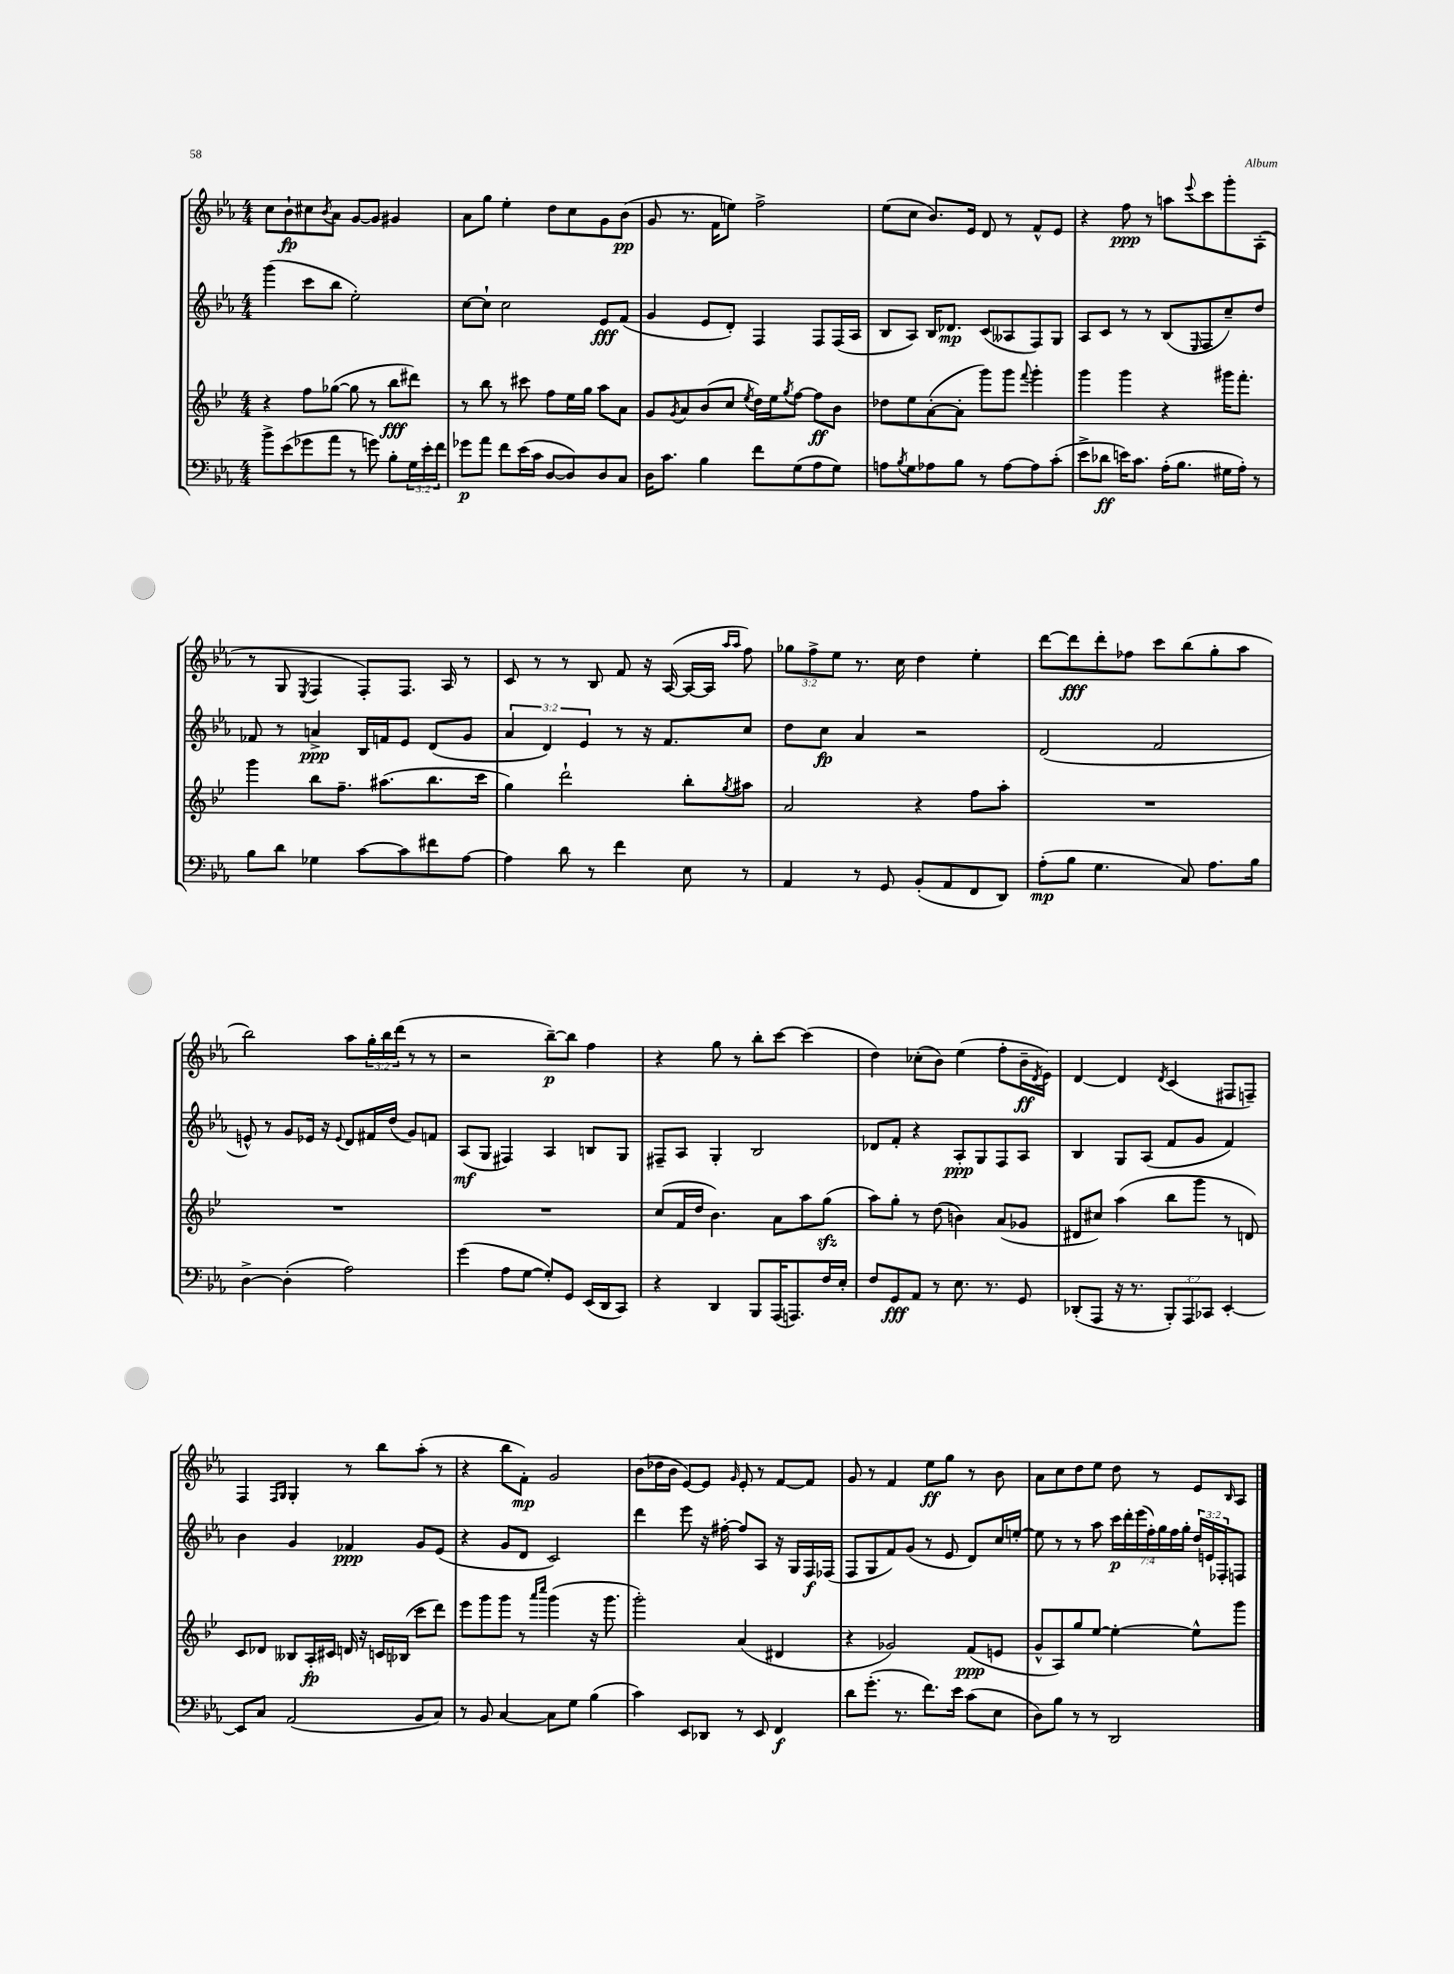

**kern	**dynam	**kern	**dynam	**kern	**dynam	**kern	**dynam
*part4	*part4	*part3	*part3	*part2	*part2	*part1	*part1
*staff4	*staff4	*staff3	*staff3	*staff2	*staff2	*staff1	*staff1
*clefF4	*	*clefG2	*	*clefG2	*	*clefG2	*
*k[b-e-a-]	*	*k[b-e-]	*	*k[b-e-a-]	*	*k[b-e-a-]	*
*M4/4	*	*M4/4	*	*M4/4	*	*M4/4	*
=74	=74	=74	=74	=74	=74	=74	=74
8b-^\L	.	4r	.	(4ggg\	.	8cc\L	.
(8e-\	.	.	.	.	.	8b-`\	fp
8g-X\	.	8ff\L	.	8ccc\L	.	8cc#X\	.
.	.	.	.	.	.	8qb-/	.
8a-\J	.	([8gg-X\J	.	8bb-\J	.	8a-\J	.
8r	.	8gg-\]	.	2ee-'\)	.	[8g/L	.
8gn\)	.	8r	.	.	.	8g/J]	.
8B-'\L	.	8bb-\L	fff	.	.	4g#X/	.
24G\L	.	8ddd#X\J)	.	.	.	.	.
24e-'\	.	.	.	.	.	.	.
24f\JJ	.	.	.	.	.	.	.
=75	=75	=75	=75	=75	=75	=75	=75
8g-X\L	p	8r	.	[8cc\L	.	8a-\L	.
8a-\J	.	8bb-\	.	8cc`\J]	.	8gg\J	.
8f\L	.	8r	.	2cc\	.	4ee-'\	.
(16e-\L	.	8ccc#X\	.	.	.	.	.
16c\JJ	.	.	.	.	.	.	.
[8D/L	.	8ff\L	.	.	.	8dd\L	.
8D/])	.	16ee-\L	.	.	.	8cc\	.
.	.	16gg\JJ	.	.	.	.	.
8D/	.	8aa\L	.	8e-/L	fff	8g\	.
8C/J	.	8a\J	.	(8f/J	.	(8b-\J	pp
=76	=76	=76	=76	=76	=76	=76	=76
16D\KL	.	8g/L	.	4g/	.	8g/	.
8.c\J	.	.	.	.	.	.	.
.	.	8qg/	.	.	.	.	.
.	.	8a/	.	.	.	8.r	.
4B-\	.	(8b-/	.	8e-/L	.	.	.
.	.	.	.	.	.	16f\KL	.
.	.	8cc/J	.	8d'/J)	.	8een\J)	.
.	.	8qee-/	.	.	.	.	.
8f\L	.	16dd\LL)	.	4F/	.	2ff^\	.
.	.	16ee-\J	.	.	.	.	.
.	.	8qgg/	.	.	.	.	.
(8G\	.	[8ff\J	.	.	.	.	.
8A-\	.	8ff\L]	ff	8F/L	.	.	.
8G\J)	.	8b-\J	.	(16F/L	.	.	.
.	.	.	.	16A-/JJ	.	.	.
=77	=77	=77	=77	=77	=77	=77	=77
8An\L	.	8dd-X\L	.	8B-/L	.	(8ee-\L	.
8qB-/	.	.	.	.	.	.	.
8G\	.	8ee-\	.	8A-/J)	.	8cc\J	.
8A-X\	.	([8a'\	.	16B-/KL	.	8.b-/L)	.
.	.	.	.	8.d-X/J	mp	.	.
8B-\J	.	8a'\J]	.	.	.	.	.
.	.	.	.	.	.	16e-/Jk	.
8r	.	8ggg\L)	.	(8c/L	.	8d/	.
[8A-\L	.	8ggg\J	.	8A--X/	.	8r	.
.	.	8qqfff/	.	.	.	.	.
8A-\]	.	4ggg'\	.	8F/)	.	8f^^/L	.
(8c'\J	.	.	.	8G/J	.	8e-/J	.
=78	=78	=78	=78	=78	=78	=78	=78
8e-^\L	.	4ggg\	.	8A-/L	.	4r	.
8d-X\J	ff	.	.	8c/J	.	.	.
16en\KL)	.	4ggg\	.	8r	.	8ff\	ppp
8.c\J	.	.	.	.	.	.	.
.	.	.	.	8r	.	8r	.
(16A-'\KL	.	4r	.	(8B-/L	.	8aan\L	.
8.B-\J	.	.	.	.	.	.	.
.	.	.	.	16qqE-/	.	8qqeee-/	.
.	.	.	.	8F/	.	8ccc\	.
16G#X\LL	.	16ggg#X\KL	.	8cc~/)	.	8ggg'\	.
16A-'\JJ)	.	8.fff'\J	.	.	.	.	.
8r	.	.	.	8dd/J	.	(8A-'\J	.
!!LO:LB:g=z
=79	=79	=79	=79	=79	=79	=79	=79
8B-\L	.	4ggg\	.	8f-X/	.	8r	.
8d\J	.	.	.	8r	.	8G/	.
.	.	.	.	.	.	8qE-/	.
4G-X\	.	8bb-\L	.	4an^/	ppp	4F/	.
.	.	8.ff~\J	.	.	.	.	.
[8c\L	.	.	.	16B-/LL	.	8F'/L)	.
.	.	(8.aa#X\L	.	16fn/J	.	.	.
8c\]	.	.	.	8e-/J	.	8.F/J	.
8f#X\	.	8.bb-\	.	(8d/L	.	.	.
.	.	.	.	.	.	16A-/	.
[8A-\J	.	.	.	8g/J	.	8r	.
.	.	16ccc\Jk	.	.	.	.	.
=80	=80	=80	=80	=80	=80	=80	=80
4A-\]	.	4gg\)	.	6a-/	.	8c/	.
.	.	.	.	.	.	8r	.
.	.	.	.	6d/)	.	.	.
8d\	.	2ddd`\	.	.	.	8r	.
.	.	.	.	6e-/	.	.	.
8r	.	.	.	.	.	8B-/	.
4f\	.	.	.	8r	.	8f/	.
.	.	.	.	16r	.	16r	.
.	.	.	.	8.f/L	.	([16A-/	.
8E-\	.	8bb-'\L	.	.	.	16A-/LL_	.
.	.	.	.	.	.	16A-/JJ]	.
.	.	.	.	.	.	16qqaa-/LL	.
.	.	8qgg/	.	.	.	16qqaa-/JJ	.
8r	.	8aa#X\J	.	8cc/J	.	8ff\)	.
=81	=81	=81	=81	=81	=81	=81	=81
4AA-/	.	2a/	.	8dd\L	.	12gg-X\L	.
.	.	.	.	.	.	12ff^\	.
.	.	.	.	8cc\J	fp	.	.
.	.	.	.	.	.	12ee-\J	.
8r	.	.	.	4a-/	.	8.r	.
8GG/	.	.	.	.	.	.	.
.	.	.	.	.	.	16cc\	.
(8BB-'/L	.	4r	.	2r	.	4dd\	.
8AA-/	.	.	.	.	.	.	.
8FF/	.	8ff\L	.	.	.	4ee-'\	.
8DD/J)	.	8aa'\J	.	.	.	.	.
=82	=82	=82	=82	=82	=82	=82	=82
(8A-'\L	mp	1r	.	(2d/	.	[8ddd\L	.
8B-\J	.	.	.	.	.	8ddd\]	fff
4.G\	.	.	.	.	.	8ddd'\	.
.	.	.	.	.	.	8ff-X\J	.
.	.	.	.	2f/	.	8ccc\L	.
8C/)	.	.	.	.	.	(8bb-\	.
8.A-\L	.	.	.	.	.	8gg'\	.
.	.	.	.	.	.	8aa-\J	.
16B-\Jk	.	.	.	.	.	.	.
!!LO:LB:g=z
=83	=83	=83	=83	=83	=83	=83	=83
[4D^\	.	1r	.	8en^^/)	.	2bb-\)	.
.	.	.	.	8r	.	.	.
(4D'\]	.	.	.	8g/L	.	.	.
.	.	.	.	16e-X/Jk	.	.	.
.	.	.	.	16r	.	.	.
.	.	.	.	8qqe-/	.	.	.
2A-\)	.	.	.	8d/L	.	8aa-\L	.
.	.	.	.	16f#X/L	.	24gg'\L	.
.	.	.	.	.	.	24bb-\	.
.	.	.	.	(16dd/JJ	.	.	.
.	.	.	.	.	.	(24ddd\JJ	.
.	.	.	.	8g/L)	.	8r	.
.	.	.	.	8fn/J	.	8r	.
=84	=84	=84	=84	=84	=84	=84	=84
(4g\	.	1r	.	(8A-/L	mf	2r	.
.	.	.	.	8G/J	.	.	.
8A-\L	.	.	.	4F#X/)	.	.	.
[8G\J	.	.	.	.	.	.	.
8G'/L])	.	.	.	4A-/	.	[8bb-~\L)	p
8GG/J	.	.	.	.	.	8bb-\J]	.
(16EE-/LL	.	.	.	8Bn/L	.	4ff\	.
16DD/J	.	.	.	.	.	.	.
8CC/J)	.	.	.	8G/J	.	.	.
=85	=85	=85	=85	=85	=85	=85	=85
4r	.	(8cc/L	.	8F#X~/L	.	4r	.
.	.	16f/L	.	8A-/J	.	.	.
.	.	16dd/JJ	.	.	.	.	.
4DD/	.	4.b-\)	.	4G'/	.	8gg\	.
.	.	.	.	.	.	8r	.
8BBB-/L	.	.	.	2B-/	.	8bb-'\L	.
(16AAA-/K	.	8a\L	.	.	.	[8ccc\J	.
8.AAAn/)	.	.	.	.	.	.	.
.	.	8aa\	.	.	.	(4ccc\]	.
16F/L	.	(8ggzz\J	.	.	.	.	.
16E-'/JJ	.	.	.	.	.	.	.
=86	=86	=86	=86	=86	=86	=86	=86
8F/L	.	8aa\L)	.	8d-X/L	.	4dd\)	.
8GG/	fff	8gg'\J	.	8f'/J	.	.	.
8AA-/J	.	8r	.	4r	.	(8cc-X'\L	.
8r	.	(8dd\	.	.	.	8b-\J)	.
8.E-\	.	4bn\)	.	8A-'/L	ppp	(4ee-\	.
.	.	.	.	8G/	.	.	.
8.r	.	.	.	.	.	.	.
.	.	(8a/L	.	8F/	.	8ff'\L	.
8GG/	.	8g-X/J	.	8A-/J	.	16b-~\L	ff
.	.	.	.	.	.	8qd/	.
.	.	.	.	.	.	16e-\JJ)	.
=87	=87	=87	=87	=87	=87	=87	=87
(8DD-X'/L	.	8d#X/L	.	4B-/	.	[4d/	.
8AAA-/J	.	8cc#X/J)	.	.	.	.	.
16r	.	(4aa\	.	8G/L	.	4d/]	.
8.r	.	.	.	.	.	.	.
.	.	.	.	(8A-/J	.	.	.
.	.	.	.	.	.	8qd/	.
12BBB-'/L)	.	8bb-\L	.	8f/L	.	(4c/	.
12AAA-/	.	.	.	.	.	.	.
.	.	8ggg\J	.	8g/J	.	.	.
12CC-X/J	.	.	.	.	.	.	.
[4EE-'/	.	8r	.	4f/)	.	8F#X/L	.
.	.	8dn/)	.	.	.	8Fn~/J)	.
!!LO:LB:g=z
=88	=88	=88	=88	=88	=88	=88	=88
8EE-/L]	.	8c/L	.	4b-\	.	4F/	.
8C/J	.	8d-X/J	.	.	.	.	.
.	.	.	.	.	.	16qqF/LL	.
.	.	.	.	.	.	16qqG/JJ	.
(2AA-/	.	8B--X/L	.	4g/	.	4G'/	.
.	.	16A'/L	fp	.	.	.	.
.	.	16c#X/JJ	.	.	.	.	.
.	.	16dn/	.	4f-X/	ppp	8r	.
.	.	16r	.	.	.	.	.
.	.	16cn/LL	.	.	.	8bb-\L	.
.	.	(16B-X/JJ	.	.	.	.	.
8BB-/L	.	8ccc\L	.	8g/L	.	(8aa-'\J	.
8C/J)	.	8ddd\J)	.	(8e-/J	.	8r	.
=89	=89	=89	=89	=89	=89	=89	=89
8r	.	8eee-\L	.	4r	.	4r	.
8BB-/	.	8ggg\	.	.	.	.	.
[4C/	.	8ggg\J	.	8g/L	.	8bb-\L	.
.	.	8r	.	8d/J	.	8f'\J)	mp
.	.	16qqaaa/LL	.	.	.	.	.
.	.	16qqcccc/JJ	.	.	.	.	.
8C\L]	.	(4ggg\	.	2c/)	.	2g/	.
8G\J	.	.	.	.	.	.	.
(4B-\	.	16r	.	.	.	.	.
.	.	8.ggg\	.	.	.	.	.
=90	=90	=90	=90	=90	=90	=90	=90
4c\)	.	2ggg'\)	.	4ddd\	.	(8b-\L	.
.	.	.	.	.	.	16dd-X\L	.
.	.	.	.	.	.	16b-\JJ	.
8EE-/L	.	.	.	8eee-\	.	[8e-/L)	.
8DD-X/J	.	.	.	16r	.	8e-/J]	.
.	.	.	.	[16ff#X'\	.	.	.
.	.	.	.	.	.	16qqg/	.
8r	.	(4a/	.	8ff#/L]	.	8e-'/	.
8EE-/	.	.	.	8A-/J	.	8r	.
4FF/	f	4d#X/	.	16r	.	[8f/L	.
.	.	.	.	16G/LL	.	.	.
.	.	.	.	16F/	f	8f/J]	.
.	.	.	.	(16F-X/JJ	.	.	.
=91	=91	=91	=91	=91	=91	=91	=91
8d\L	.	4r	.	8F/L	.	8g/	.
(8.g'\J	.	.	.	8G/	.	8r	.
.	.	2g-X/)	.	8f/)	.	4f/	.
8.r	.	.	.	.	.	.	.
.	.	.	.	(8g/J	.	.	.
8.f\L)	.	.	.	8r	.	8ee-\L	ff
.	.	.	.	8e-/	.	8gg\J	.
16e-\Jk	.	.	.	.	.	.	.
(8c\L	.	(8f/L	ppp	8d/L)	.	8r	.
8E-\J	.	8en/J	.	16cc/L	.	8b-\	.
.	.	.	.	[16een'/JJ	.	.	.
=92	=92	=92	=92	=92	=92	=92	=92
8D\L)	.	8g^^/L	.	8ee\]	.	8a-\L	.
8B-\J	.	8A/)	.	8r	.	8cc\	.
8r	.	8gg/	.	8r	.	8dd\	.
8r	.	[8ee-/J	.	8aa-\	.	8ee-\J	.
2DD/	.	4ee-'\_	.	28ccc\LL	p	8dd\	.
.	.	.	.	28ddd'\	.	.	.
.	.	.	.	(28eee-\	.	.	.
.	.	.	.	28ff'\)	.	.	.
.	.	.	.	.	.	8r	.
.	.	.	.	28gg\	.	.	.
.	.	.	.	28ff\	.	.	.
.	.	.	.	28gg'\JJ	.	.	.
.	.	8ee-^^\L]	.	24dd/LL	.	8e-/L	.
.	.	.	.	24en/	.	.	.
.	.	.	.	24F-X'/J	.	.	.
.	.	.	.	.	.	16qqB-/	.
.	.	8ggg\J	.	8Fn/J	.	8A-/J	.
==	==	==	==	==	==	==	==
*-	*-	*-	*-	*-	*-	*-	*-
